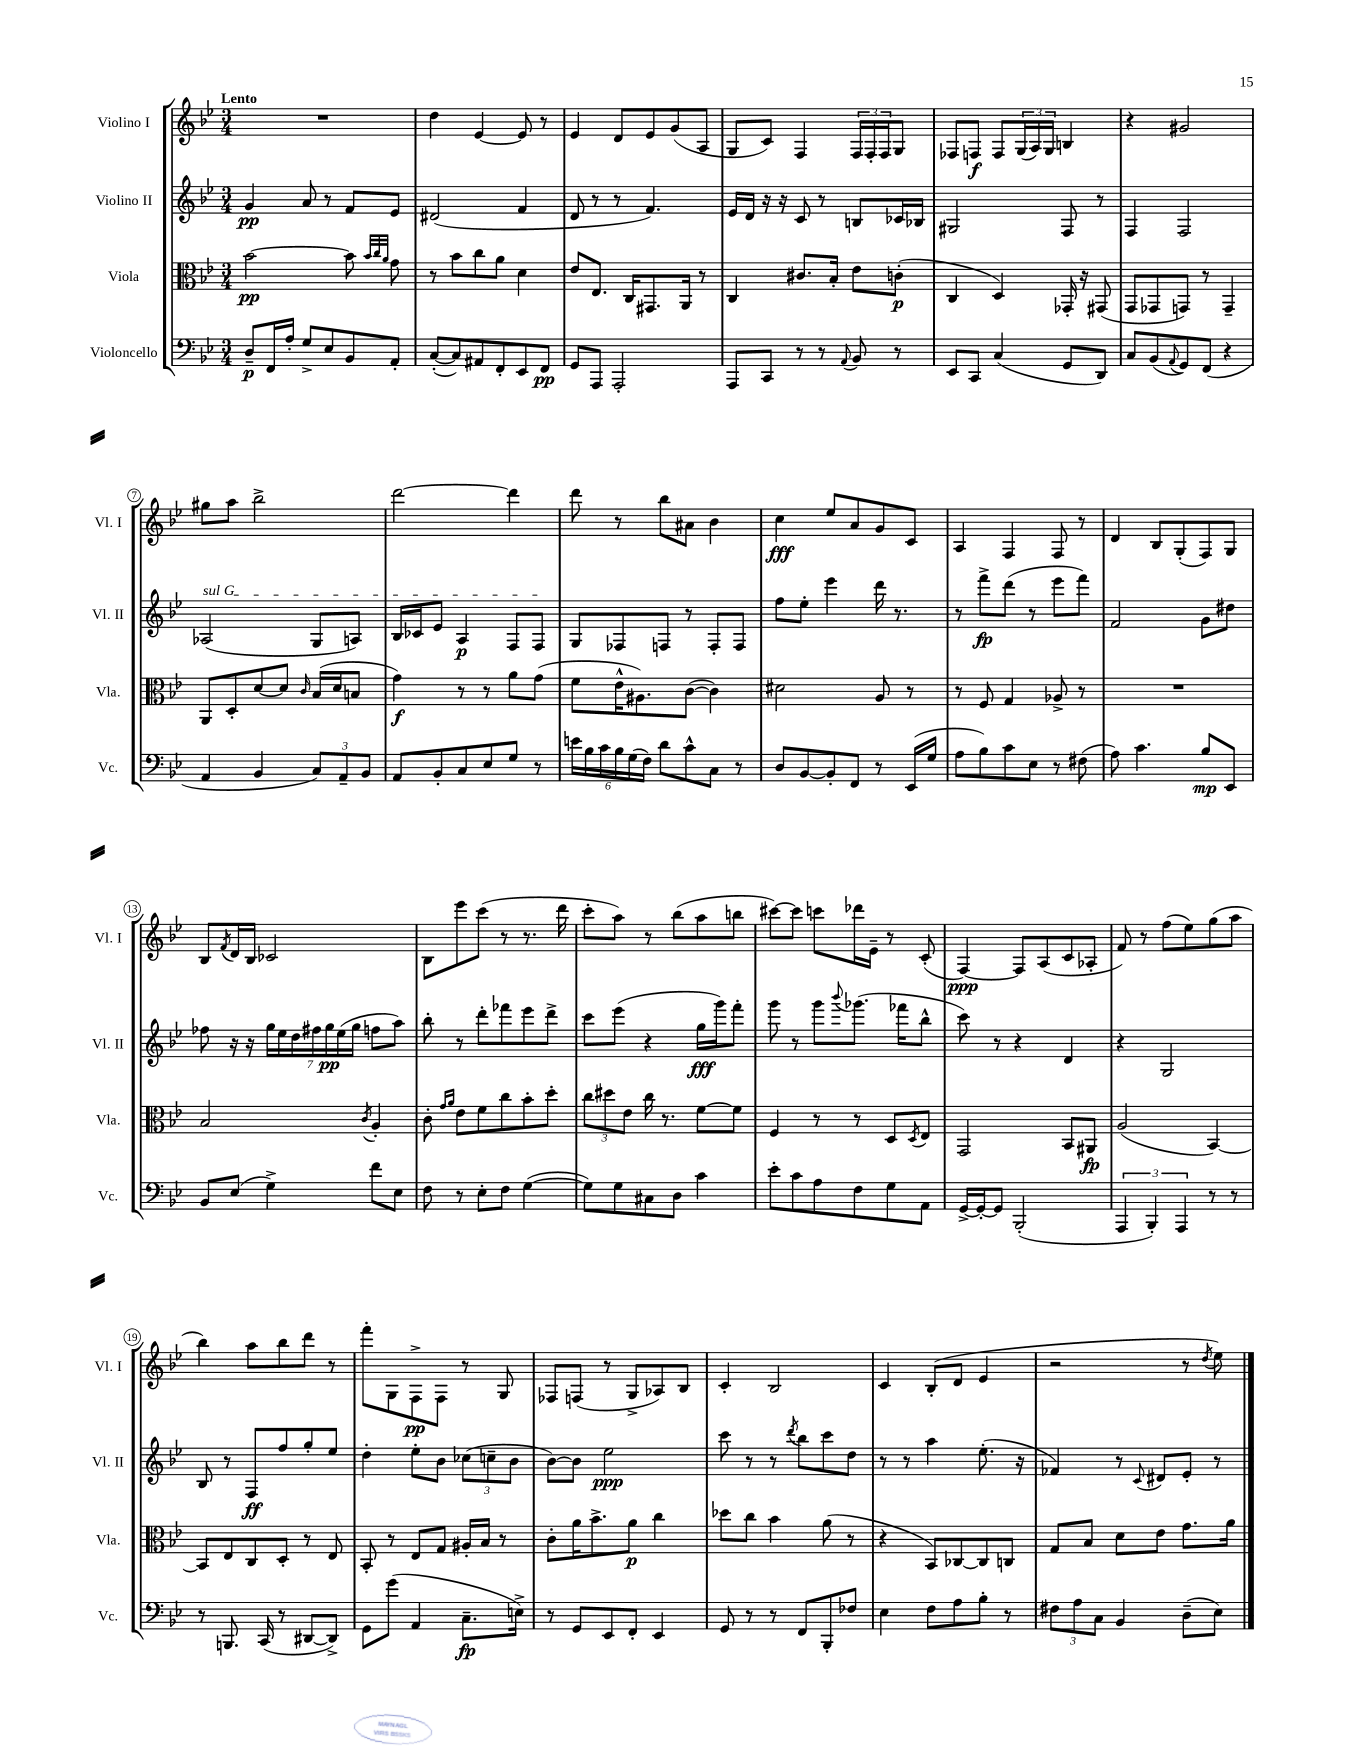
<<
\new StaffGroup <<
\new Staff = "s0" \with { instrumentName = "Violino I" shortInstrumentName = "Vl. I" } {
    \clef treble \key bes \major \numericTimeSignature \time 3/4 \tempo "Lento"
    R2. |
    d''4 ees'4~ ees'8 r8 |
    ees'4 d'8 ees'8 g'8( a8 |
    g8 c'8) f4 \tuplet 3/2 { f16 f16-. f16 } g8 |
    fes8 f8\f f8 \tuplet 3/2 { g16( a16) g16 } b4 |
    r4 gis'2 |
    gis''8 a''8 bes''2-> |
    d'''2~ d'''4 |
    d'''8 r8 bes''8 ais'8 bes'4 |
    c''4\fff ees''8 a'8 g'8 c'8 |
    a4 f4 f8 r8 |
    d'4 bes8 g8-.( f8) g8 |
    bes8 \acciaccatura { f'8 } d'16 bes16 ces'2 |
    bes8 ees'''8 c'''8( r8 r8. d'''16 |
    c'''8-. a''8) r8 bes''8( a''8 b''8 |
    cis'''8~) cis'''8 c'''8 des'''16 ees'16-- r8 c'8-.( |
    f4~\ppp) f8 a8( c'8 aes8-. |
    f'8) r8 f''8( ees''8) g''8( a''8 |
    bes''4) a''8 bes''8 d'''8 r8 |
    f'''8-. g8 f8->\pp f8 r8 g8 |
    fes8 f8( r8 g8-> aes8) bes8 |
    c'4-. bes2 |
    c'4 bes8-.( d'8 ees'4 |
    r2 r8 \acciaccatura { d''8 } ees''8) \bar "|." |
}
\new Staff = "s1" \with { instrumentName = "Violino II" shortInstrumentName = "Vl. II" } {
    \clef treble \key bes \major \numericTimeSignature \time 3/4
    g'4\pp a'8 r8 f'8 ees'8 |
    dis'2( f'4 |
    d'8 r8 r8 f'4.) |
    ees'16 d'16 r16 r16 c'8 r8 b8 ces'16 bes16 |
    gis2 f8 r8 |
    f4 f2 |
    \once \override TextSpanner.bound-details.left.text = \markup { \italic "sul G" } aes2\startTextSpan( g8 a8) |
    bes16 ces'16 ees'8 a4\p f8 f8\stopTextSpan |
    g8 fes8 f8 r8 f8-. f8 |
    f''8 ees''8-. ees'''4 d'''16 r8. |
    r8 f'''8->\fp d'''8( r8 ees'''8 f'''8) |
    f'2 g'8 dis''8 |
    fes''8 r16 r16 \tuplet 7/4 { g''16 ees''16 d''16 fis''16 g''16\pp ees''16( g''16 } f''8 a''8) |
    bes''8-. r8 d'''8-. fes'''8 ees'''8 d'''8-> |
    c'''8 ees'''8( r4 g''16\fff g'''16) f'''8-. |
    g'''8 r8 g'''8 \appoggiatura { bes'''8 } ges'''8.( fes'''16 bes''8-^ |
    c'''8) r8 r4 d'4 |
    r4 g2 |
    bes8 r8 f8\ff f''8 g''8-. ees''8 |
    d''4-. ees''8-. bes'8 \tuplet 3/2 { ces''8( c''8-- bes'8 } |
    bes'8~) bes'8 ees''2\ppp |
    c'''8 r8 r8 \acciaccatura { d'''8 } bes''8 c'''8 d''8 |
    r8 r8 a''4 ees''8.-.( r16 |
    fes'4) r8 \appoggiatura { c'8 } dis'8 ees'8-. r8 \bar "|." |
}
\new Staff = "s2" \with { instrumentName = "Viola" shortInstrumentName = "Vla." } {
    \clef alto \key bes \major \numericTimeSignature \time 3/4
    bes'2~\pp bes'8 \grace { bes'32 c''32 a'32 } g'8 |
    r8 bes'8 c''8 a'8 d'4 |
    ees'8 ees8. c16 gis,8. a,16 r8 |
    c4 cis'8. bes16-. ees'8 c'8-.\p( |
    c4 d4) ges,16-. r16 gis,8( |
    g,8 ges,8 g,8) r8 g,4-- |
    a,8 d8-. d'8~ d'8 \grace { c'16 } bes16( d'16 b8 |
    g'4\f) r8 r8 a'8 g'8( |
    f'8 ees'16-^ ais8.) c'8~( c'4) |
    dis'2 a8 r8 |
    r8 f8 g4 aes8-> r8 |
    R2. |
    bes2 \acciaccatura { c'8 } a4-. |
    c'8-. \grace { g'16 a'16 } ees'8 f'8 c''8 bes'8-. d''8-. |
    \tuplet 3/2 { c''8 dis''8 ees'8 } c''16 r8. f'8~ f'8 |
    f4 r8 r8 d8 \acciaccatura { d8 } ees8 |
    g,2 bes,8 ais,8\fp |
    a2( bes,4~) |
    bes,8 ees8 c8 d8-. r8 ees8 |
    bes,8-. r8 ees8 g8 ais16-. bes16 r8 |
    c'8-. a'16 bes'8.-> a'8\p c''4 |
    des''8 c''8 bes'4 a'8( r8 |
    r4 bes,8) ces8~ ces8 c8 |
    g8 bes8 d'8 ees'8 g'8. a'16 \bar "|." |
}
\new Staff = "s3" \with { instrumentName = "Violoncello" shortInstrumentName = "Vc." } {
    \clef bass \key bes \major \numericTimeSignature \time 3/4
    d8--\p f,16 a16-. g8-> ees8 bes,8 a,8-. |
    c8~-.( c8) ais,8 f,8-. ees,8 f,8\pp |
    g,8 a,,8 a,,2-. |
    a,,8 c,8 r8 r8 \appoggiatura { a,8 } bes,8 r8 |
    ees,8 c,8 c4( g,8 d,8) |
    c8 bes,8( \appoggiatura { a,8 } g,8) f,8( r4 |
    a,4 bes,4 \tuplet 3/2 { c8) a,8-- bes,8 } |
    a,8 bes,8-. c8 ees8 g8 r8 |
    \tuplet 6/4 { e'16 bes16 c'16 bes16 g16( f16) } d'8 c'8-^ c8 r8 |
    d8 bes,8~ bes,8-. f,8 r8 ees,16( g16 |
    a8 bes8) c'8 ees8 r8 fis8( |
    a8) c'4. bes8\mp ees,8 |
    bes,8 ees8( g4->) f'8 ees8 |
    f8 r8 ees8-. f8 g4~( |
    g8) g8 cis8 d8 c'4 |
    ees'8-. c'8 a8 f8 g8 a,8 |
    g,16~-> g,16~-. g,8 bes,,2-.( |
    \tuplet 3/2 { a,,4 bes,,4-.) a,,4 } r8 r8 |
    r8 b,,8. c,16( r8 dis,8~ dis,8->) |
    g,8 g'8( a,4 c8.--\fp e16->) |
    r8 g,8 ees,8 f,8-. ees,4 |
    g,8 r8 r8 f,8 bes,,8-. fes8 |
    ees4 f8 a8 bes8-. r8 |
    \tuplet 3/2 { fis8 a8 c8 } bes,4 d8--( ees8) \bar "|." |
}
>>
>>
\layout { \context { \Score \override BarNumber.stencil = #(make-stencil-circler 0.1 0.3 ly:text-interface::print) } }
